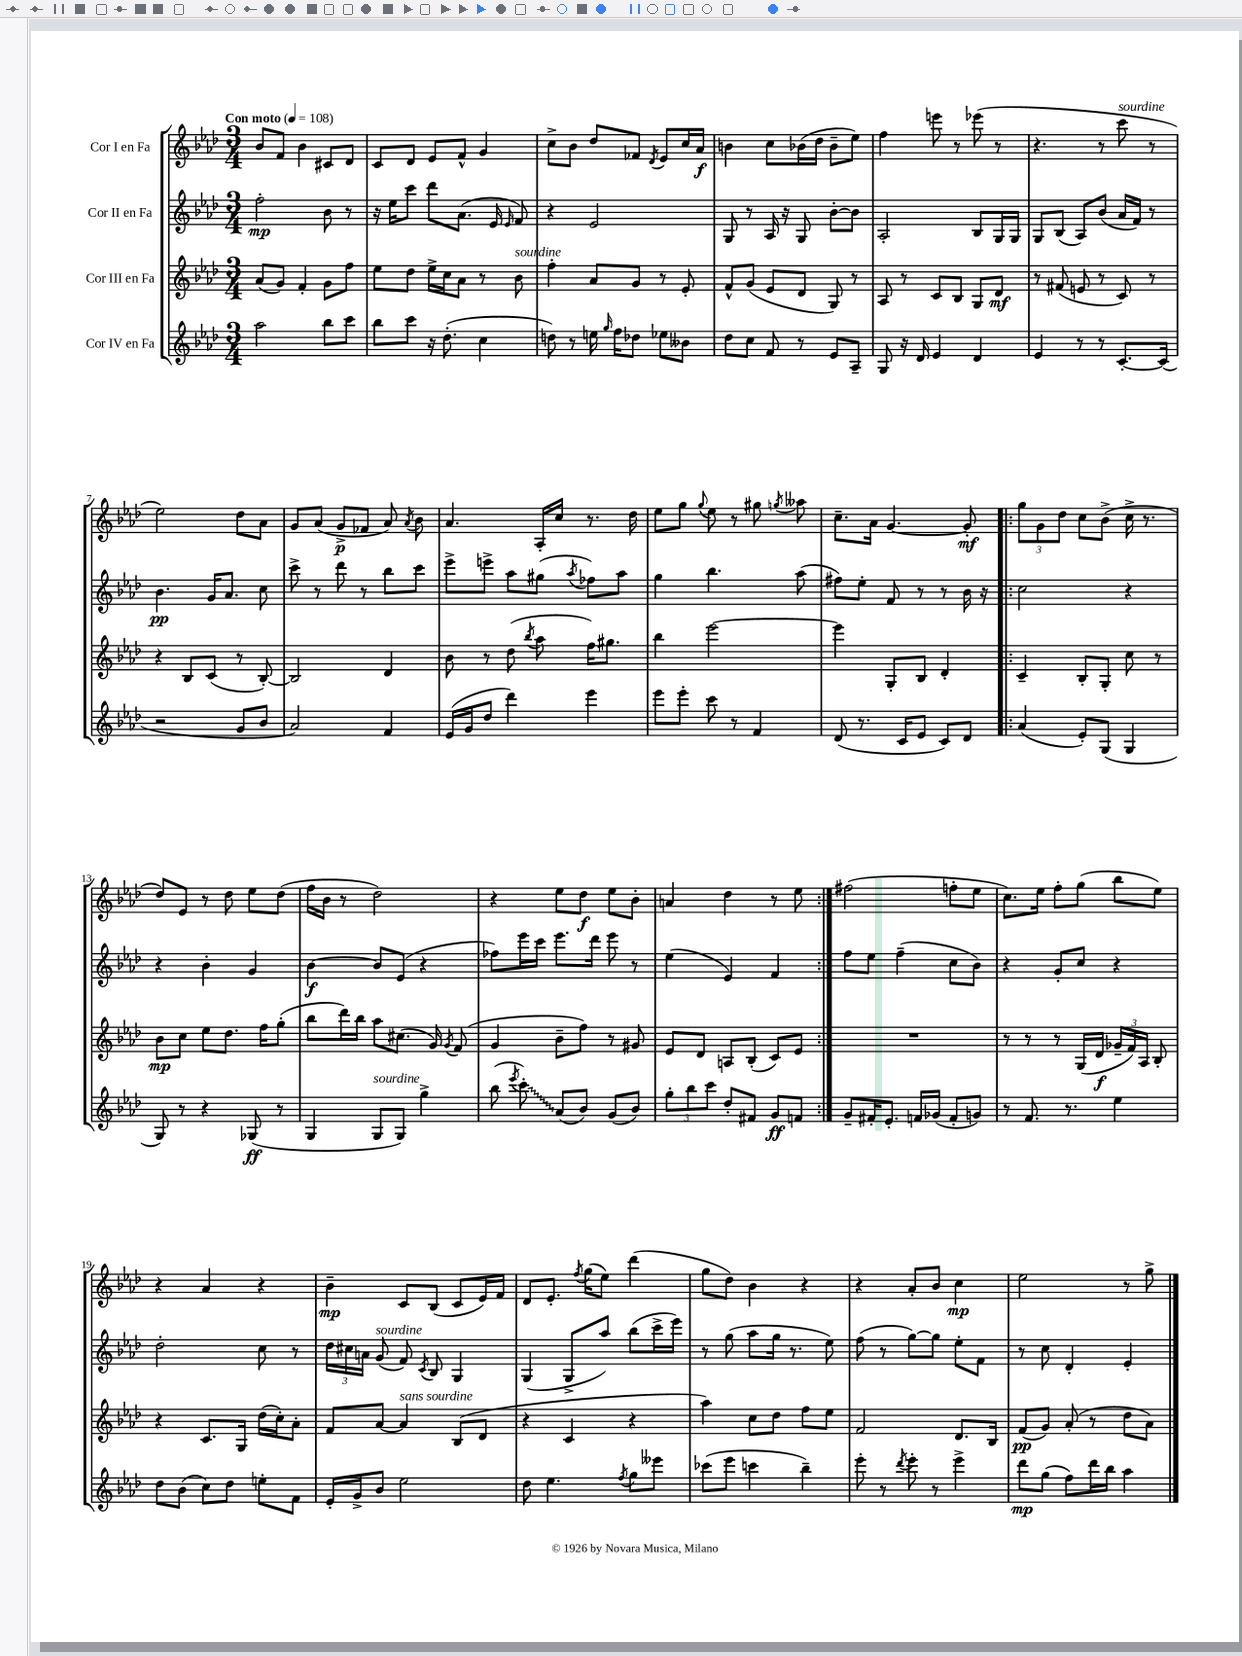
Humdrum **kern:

**kern	**kern	**kern	**kern
*staff4	*staff3	*staff2	*staff1
*clefG2	*clefG2	*clefG2	*clefG2
*k[b-e-a-d-]	*k[b-e-a-d-]	*k[b-e-a-d-]	*k[b-e-a-d-]
*M3/4	*M3/4	*M3/4	*M3/4
*MM108	*MM108	*MM108	*MM108
2aa-\	(8a-/L	2ff'\	8b-/L
.	8g/J)	.	8f/J
.	4f'/	.	4b-\
8bb-\L	8g\L	8b-\	8c#/L
8ccc\J	8ff\J	8r	8d-/J
=	=	=	=
8bb-\L	8ee-\L	16r	8c/L
.	.	16ee-\LK	.
8ccc\J	8dd-\J	8ccc\J	8d-/J
16r	16ee-^\LL	8ddd-\L	8e-/L
(8.dd-'\	16cc\J	.	.
.	8a-\J	(8.a-\J	8f^^/J
4cc\	8r	.	4g/
.	.	16e-/	.
.	.	16qqe-/	.
.	8b-\	8f/)	.
=	=	=	=
8dd\)	4ff'\	4r	8cc^\L
8r	.	.	8b-\J
16ee\	8a-/L	2e-/	8dd-/L
16qqgg/	.	.	.
16ff\LK	.	.	.
8dd-\J	8g/J	.	8f-/J
.	.	.	8qd-/
8ee-\L	8r	.	8e-/L
8b--\J	8e-'/	.	16cc/L
.	.	.	16a-/JJ
=	=	=	=
8dd-\L	8f^^/L	8G/	4b\
8cc\J	(8g/J	8r	.
8f/	8e-/L	16A-/	8cc\L
.	.	16r	.
8r	8d-/J	8G/	(16b-\L
.	.	.	16dd-\JJ
8e-/L	8G/)	[8b-'\L	8b-~\L
8A-~/J	8r	8b-\]J	8ee-\J)
=	=	=	=
8G/	8A-/	2A-'/	4ff\
16r	8r	.	.
16d-/	.	.	.
4e-/	8c/L	.	8eee\
.	8B-/J	.	8r
4d-/	8G/L	8B-/L	(8eee-\
.	8d-/J	16G/L	8r
.	.	16G/JJ	.
=	=	=	=
4e-/	8r	8G/L	4.r
.	(8f#/	(8B-/J	.
8r	8e/	8A-/L)	.
8r	8r	(8b-/J	8r
[8.c'/L	8c/)	16a-/LL	8ccc\
.	.	16f/JJ)	.
.	8r	8r	8r
(16c/]Jk	.	.	.
=	=	=	=
2r	4r	4.b-\	2ee-\)
.	8B-/L	.	.
.	(8c/J	16g/LK	.
.	.	8.a-/J	.
8g/L	8r	.	8dd-\L
8b-/J	[8B-'/)	8cc\	8a-\J
=	=	=	=
2a-/)	2B-/]	8ccc^\	8g/L
.	.	8r	(8a-/J
.	.	8ddd-\	8g^/L
.	.	8r	8f-/J
4f/	4d-/	8bb-\L	8a-/)
.	.	.	8qa-/
.	.	8ccc\J	8b-\
=	=	=	=
(16e-/LL	8b-\	8eee-^\L	4.a-/
16g/J	.	.	.
8dd-/J	8r	8eee^\J	.
4ddd-\)	(8dd-\	8aa-\L	.
.	8qbb-/	.	.
.	8aa-\	(8gg#\J	16A-'/LL
.	.	.	16cc/JJ
.	.	8qaa-/	.
4eee-\	16ff\LK)	8ff-\L)	8.r
.	8.gg#\J	.	.
.	.	8aa-\J	.
.	.	.	16dd-\
=	=	=	=
8eee-\L	4bb-\	4gg\	8ee-\L
8eee-'\J	.	.	8gg\J
.	.	.	8qqgg/
8ccc\	[2eee-\	4.bb-\	8ee-\
8r	.	.	8r
4f/	.	.	8gg#\
.	.	.	8qgg/
.	.	(8aa-\	8aa--\
=	=	=	=
(8d-/	4eee-\]	8ff#\L)	8.cc~\L
8.r	.	8ee-'\J	.
.	.	.	16a-\Jk
.	8G'/L	8f/	[4.g/
16c/LK	.	.	.
8e-/J	8B-/J	8r	.
8c/L)	4d-'/	8r	.
8d-/J	.	16b-\	8g'/]
.	.	16r	.
=!|:	=!|:	=!|:	=!|:
(4a-/	4c~/	2cc\	12gg\L
.	.	.	12g\
.	.	.	12dd-\J
8e-'/L)	8B-'/L	.	8cc\L
(8G/J	8G'/J	.	(8b-^\J
4G/	8cc\	4r	16cc^\
.	.	.	8.r
.	8r	.	.
=	=	=	=
8G/)	8b-\L	4r	8dd-/L)
8r	8cc\J	.	8e-/J
4r	8ee-\L	4b-'\	8r
.	8.dd-\J	.	8dd-\
(8G-/	.	4g/	8ee-\L
.	16ff\LK	.	.
8r	(8gg'\J	.	(8dd-\J
=	=	=	=
4G/	8bb-\L	[4b-\	16ff\LL
.	.	.	16b-\JJ
.	16ddd-\L)	.	8r
.	16bb-\JJ	.	.
8G/L	8aa-\L	8b-/]L	2dd-\)
8G/J)	(8.cc#\J	(8e-/J	.
4gg^\	.	4r	.
.	16g/)	.	.
.	8qg/	.	.
.	(8f/	.	.
=	=	=	=
(8bb-\	4g/	8ff-\L)	4r
8qeee-/	.	.	.
8ccc'\)	.	16eee-\L	.
.	.	16ccc\JJ	.
(8a-/L	8b-~\L	8.eee-\L	8ee-\L
8b-/J)	8ff\J)	.	8dd-\J
.	.	16ddd-\Jk	.
(8g/L	8r	8eee-\	8ee-\L
8b-/J)	8g#/	8r	8b-'\J
=	=	=	=
12gg'\L	8e-/L	(4ee-\	4a/
12bb-\	.	.	.
.	8d-/J	.	.
12ccc\J	.	.	.
8dd-'/L	8A/L	4e-/)	4dd-\
8f#/J	(8B-'/J	.	.
8g/L	8c/L)	4f/	8r
8f/J	8e-/J	.	8ee-\
=:|!	=:|!	=:|!	=:|!
8g~/L	2.r	8ff\L	(2ff#\
16f#'/K	.	8ee-\J	.
8.e-'/J	.	.	.
.	.	(4ff~\	.
16f/LL	.	.	.
(16g-/JJ	.	.	.
8f'/L	.	8cc\L	8ff'\L
8g/J)	.	8b-\J)	8ee-\J
=	=	=	=
8r	8r	4r	8.cc\L)
8.f/	8r	.	.
.	.	.	16ee-\Jk
.	8r	8g'/L	8ff'\L
8.r	.	.	.
.	(16G/LL	8cc/J	(8gg\J
.	16d-/JJ	.	.
4ee-\	24g-~/LL	4r	8bb-\L
.	24f/)	.	.
.	24A-/JJ	.	.
.	8B-'/	.	8ee-\J)
=	=	=	=
8dd-\L	4r	2dd-'\	4r
(8b-\J	.	.	.
8cc\L)	8.c/L	.	4a-/
8dd-\J	.	.	.
.	16G/Jk	.	.
8ee'\L	(16dd-\LL	8cc\	4r
.	16cc'\J)	.	.
8f\J	8a-'\J	8r	.
=	=	=	=
16e-'/LL	8f/L	24dd-\LL	4b-~\
.	.	24cc#\	.
16g^/J	.	.	.
.	.	24a\JJ	.
8b-/J	[8a-/J	(8g/	.
2ee-\	4a-/]	8f/)	8c/L
.	.	8qc/	.
.	.	8B-/	(8B-/J
.	(8B-/L	4G/	8c/L
.	8d-/J	.	16e-/L)
.	.	.	16f/JJ
=	=	=	=
8dd-\	4r	(4G/	8d-/L
4.ee-\	.	.	8.e-'/J
.	4c/	8G^/L	.
.	.	.	8qff/
.	.	.	(16gg\LK
.	.	8aa-/J)	8ee-\J)
8qff/	.	.	.
8gg\L	4r	(8bb-\L	(4ddd-\
8eee--\J	.	16ccc^\L	.
.	.	16eee-\JJ)	.
=	=	=	=
(8ccc-\L	4aa-\)	8r	8gg\L
8eee-\J	.	(8gg\	8dd-\J)
4ccc\	8cc\L	8aa-\L	4b-\
.	8dd-\J	16gg\Jk	.
.	.	8.r	.
4bb-~\)	8ff\L	.	4r
.	8ee-\J	8ee-\)	.
=	=	=	=
8eee-'\	2f/	(8ff\	4r
8r	.	8r	.
8qddd-/	.	.	.
8eee-'\	.	[8gg\L)	8a-'/L
8r	.	8gg\]J	8b-/J
4eee-^\	8.d-/L	8ee-'\L	4cc\
.	.	8f\J	.
.	16B-/Jk	.	.
=	=	=	=
8ddd-\L	(8f/L	8r	2ee-\
(8gg\J	8g/J)	8cc\	.
8ff\L)	(8a-'/	4d-'/	.
16ddd-\L	8r	.	.
16bb-\JJ	.	.	.
4aa-\	8dd-\L	4e-'/	8r
.	8a-\J)	.	8gg^\
==	==	==	==
*-	*-	*-	*-
